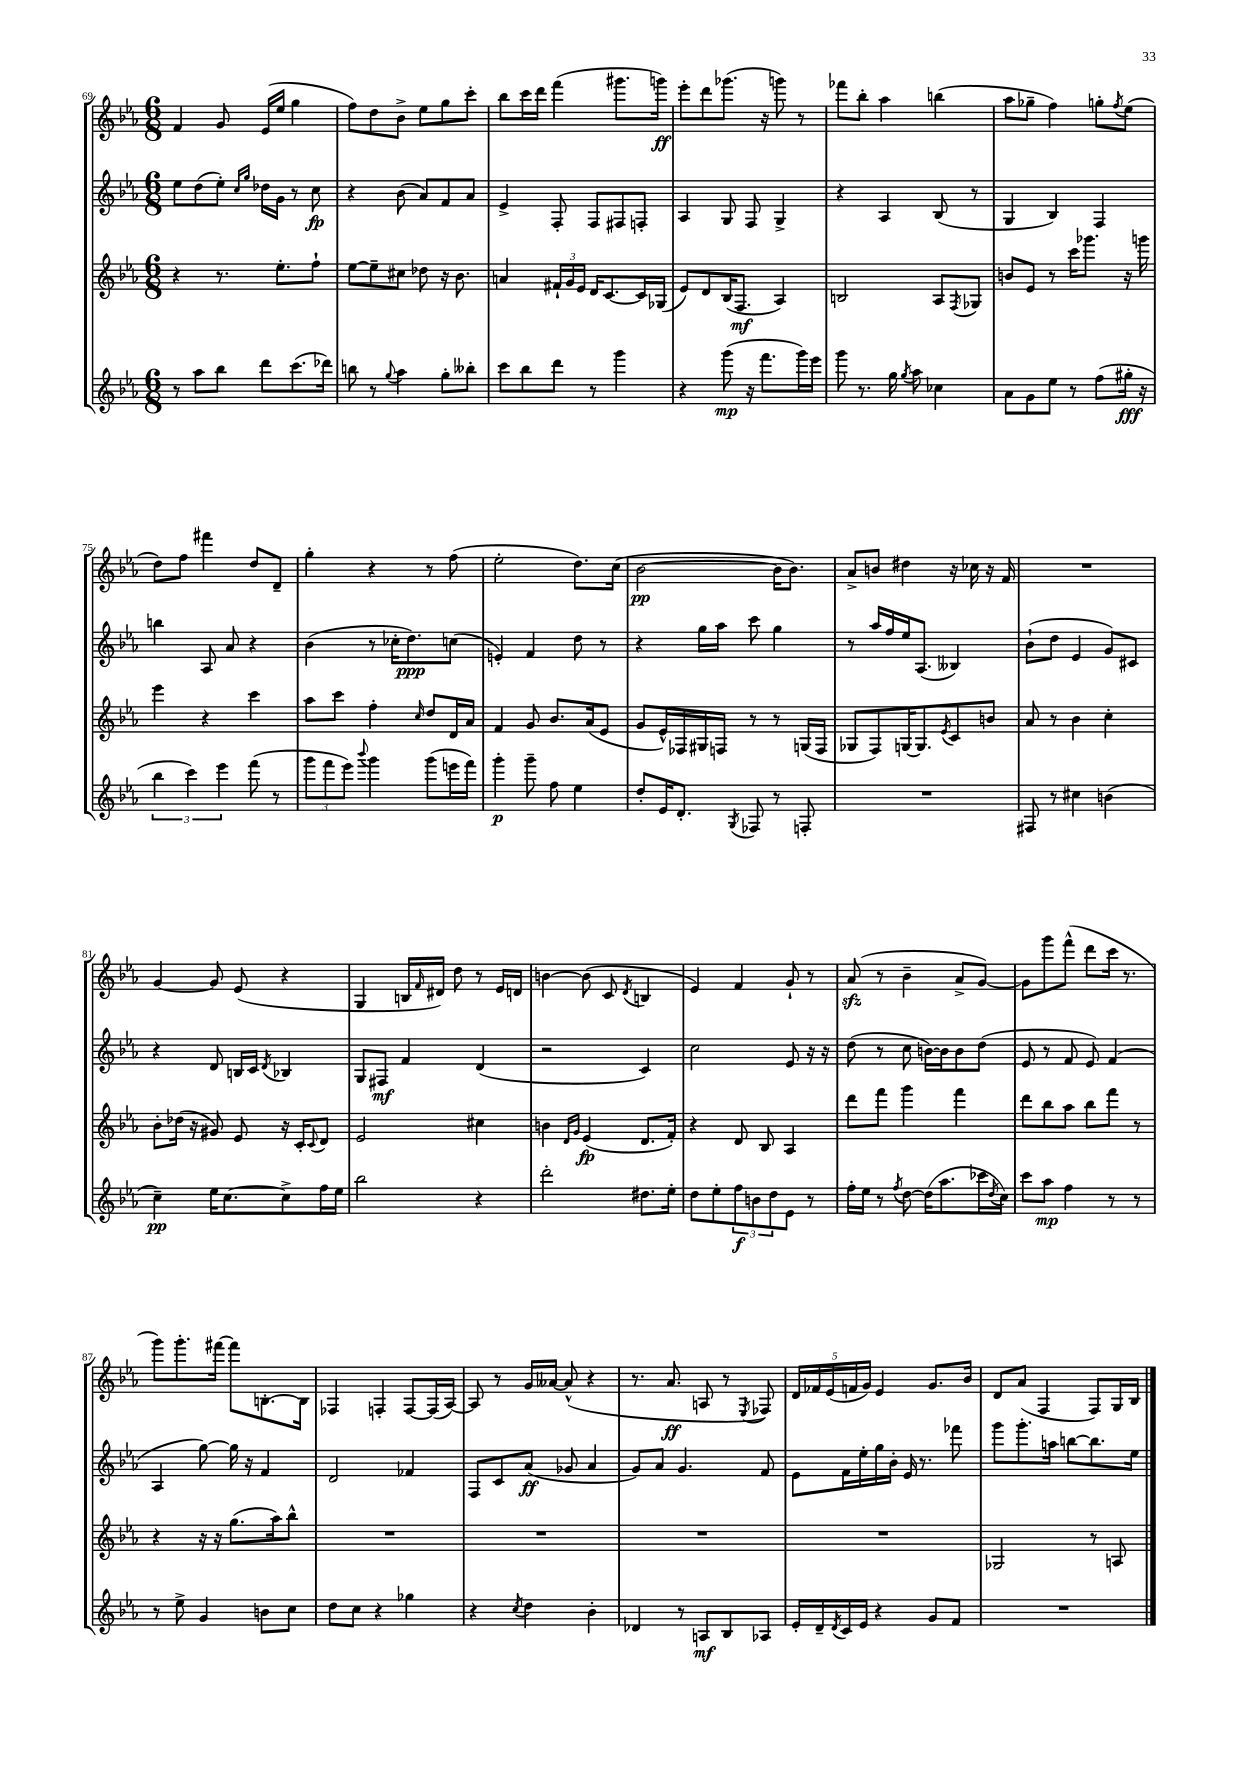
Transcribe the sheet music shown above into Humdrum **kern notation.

**kern	**kern	**kern	**kern
*staff4	*staff3	*staff2	*staff1
*clefG2	*clefG2	*clefG2	*clefG2
*k[b-e-a-]	*k[b-e-a-]	*k[b-e-a-]	*k[b-e-a-]
*M6/8	*M6/8	*M6/8	*M6/8
8r	4r	8ee-	4f
8aa-	.	(8dd	.
8bb-	8.r	8ee-')	8g
.	.	16qqcc	.
.	.	16qqgg	.
8ddd	.	16dd-	(16e-
.	8.ee-'	16g	16ee-
(8.ccc	.	8r	4gg
.	8ff`	8cc	.
16ddd-)	.	.	.
=	=	=	=
8bb	[8ee-	4r	8ff)
8r	8ee-~]	.	8dd
8qqgg	.	.	.
4aa-	8cc#	(8b-	8b-^
.	8dd-	8a-)	8ee-
8gg'	16r	8f	8gg
.	8.b-	.	.
8bb--'	.	8a-	8ccc'
=	=	=	=
8ccc	4a	4e-^	8bb-
8bb-	.	.	16ccc
.	.	.	16ddd
8ddd	24f#`	8F'	(4fff
.	24g	.	.
.	24e-	.	.
8r	16d	8F	.
.	[8.c	.	.
4ggg	.	8F#	8.ggg#
.	16c]	8F'	.
.	(16G-	.	16ggg)
=	=	=	=
4r	8e-)	4A-	8eee-'
.	8d	.	8ddd
(8ggg	(16B-	8G	(8.ggg-
.	8.F	.	.
16r	.	8F	.
8.fff	.	.	16r
.	4A-)	4G^	8ggg)
16ggg)	.	.	8r
16eee-	.	.	.
=	=	=	=
8ggg	2B	4r	8fff-
8.r	.	.	8bb-'
.	.	4A-	4aa-
16gg	.	.	.
8qgg	.	.	.
8aa-	.	.	.
4cc-	8A-	(8B-	(4bb
.	8qF	.	.
.	8G-	8r	.
=	=	=	=
8a-	8b	4G	8aa-
8g	8e-	.	8gg-~
8ee-	8r	4B-)	4ff)
8r	16ccc	.	.
.	8.ggg-	.	.
(8ff	.	4F	8gg'
.	.	.	8qff
16gg#'	16r	.	(8ee-
16r	16ggg	.	.
=	=	=	=
6bb-	4eee-	4bb	8dd)
.	.	.	8ff
6ccc)	.	.	.
.	4r	8A-	4fff#
6eee-	.	.	.
.	.	8a-	.
(8fff	4ccc	4r	8dd
8r	.	.	8d~
=	=	=	=
12ggg	8aa-	(4b-	4gg'
12fff	.	.	.
.	8ccc	.	.
12eee-)	.	.	.
8qqbbb-	.	.	.
4ggg	4ff'	8r	4r
.	.	16cc-'	.
.	.	8.dd)	.
.	16qqcc	.	.
(8ggg	8dd	.	8r
16eee	16d	(8cc	(8ff
16fff)	16a-	.	.
=	=	=	=
4ggg'	4f	4e')	2ee-'
8ggg~	8g	4f	.
8ff	8.b-	.	.
4ee-	.	8dd	8.dd)
.	(16a-	.	.
.	8e-	8r	.
.	.	.	(16cc
=	=	=	=
8dd'	8g	4r	[2b-
16e-	16e-^^)	.	.
8.d'	16F-	.	.
.	16G#	16gg	.
.	16F	16aa-	.
8qG	.	.	.
8F-	8r	8ccc	.
8r	8r	4gg	16b-]
.	.	.	8.b-)
8F'	(16G	.	.
.	16F	.	.
=	=	=	=
2.r	8G-	8r	8a-^
.	8F)	16aa-	8b
.	.	16ff	.
.	[16G	16ee-	4dd#
.	8.G]	(8.A-	.
.	8qe-	.	.
.	8c	4B--)	16r
.	.	.	16cc-
.	8b	.	16r
.	.	.	16f
=	=	=	=
8F#	8a-	(8b-`	2.r
8r	8r	8dd	.
4cc#	4b-	4e-	.
(4b	4cc'	8g)	.
.	.	8c#	.
=	=	=	=
4cc~)	8b-'	4r	[4g
.	(16dd-	.	.
.	16r	.	.
16ee-	8g#)	8d	8g]
[8.cc	.	.	.
.	8e-	16B	(8e-
.	.	16c	.
.	.	8qd	.
8cc^]	16r	4B-	4r
.	16c'	.	.
.	8qqc	.	.
16ff	8d	.	.
16ee-	.	.	.
=	=	=	=
2bb-	2e-	8G	4G
.	.	8F#	.
.	.	4f	16B
.	.	.	16qqf
.	.	.	16d#)
.	.	.	8dd
4r	4cc#	(4d	8r
.	.	.	16e-
.	.	.	16d
=	=	=	=
2ddd'	4b	2r	[4b
.	16qqd	.	.
.	16qqg	.	.
.	(4e-	.	(8b]
.	.	.	8c
.	.	.	8qd
8.dd#	8.d	4c)	4B
16ee-'	16f')	.	.
=	=	=	=
8dd	4r	2cc	4e-)
8ee-'	.	.	.
12ff	8d	.	4f
12b	.	.	.
.	8B-	.	.
12dd	.	.	.
8e-	4A-	8e-	8g`
8r	.	16r	8r
.	.	16r	.
=	=	=	=
16ff'	8ddd	(8dd	(8a-
16ee-	.	.	.
8r	8fff	8r	8r
8qff	.	.	.
[8dd	4ggg	8cc	4b-~
(16dd]	.	[16b)	.
8.aa-	.	16b]	.
.	4fff	8b	8a-^
16ccc-	.	(8dd	[8g)
8qdd	.	.	.
16cc)	.	.	.
=	=	=	=
8ccc	8ddd	8e-	8g]
8aa-	8bb-	8r	8ggg
4ff	8aa-	8f	(8fff^^
.	8bb-	8e-)	8ddd
8r	8fff	(4f	16ccc
.	.	.	8.r
8r	8r	.	.
=	=	=	=
8r	4r	4A-	8ggg)
8ee-^	.	.	8.ggg'
4g	16r	[8gg)	.
.	16r	.	[16fff#
.	(8.gg	16gg]	8fff#]
.	.	16r	.
8b	.	4f	[8.B'
.	16aa-)	.	.
8cc	8bb-^^	.	.
.	.	.	16B]
=	=	=	=
8dd	2.r	2d	4F-
8cc	.	.	.
4r	.	.	4F'
4gg-	.	4f-	[8F
.	.	.	(16F]
.	.	.	[16A-)
=	=	=	=
4r	2.r	8F	8A-]
.	.	8c	8r
8qcc	.	.	.
4dd	.	(8a-	16g
.	.	.	[16a--
.	.	8g-	(8a--^^]
4b-'	.	4a-	4r
=	=	=	=
4d-	2.r	8g)	8.r
.	.	8a-	.
.	.	.	8.a-
8r	.	4.g	.
8A	.	.	8A
8B-	.	.	8r
.	.	.	8qE-
8A-	.	8f	8F-)
=	=	=	=
16e-'	2.r	8e-	20d
.	.	.	20f-
16d~	.	.	.
.	.	.	(20e-
8qd	.	.	.
16c	.	16f	.
.	.	.	20f
16e-	.	16ee-'	.
.	.	.	20g)
4r	.	16gg	4e-
.	.	16b-'	.
.	.	16e-	.
.	.	8.r	.
8g	.	.	8.g
8f	.	8fff-	.
.	.	.	16b-
=	=	=	=
2.r	2G-	8ggg	8d
.	.	8.ggg'	(8a-
.	.	.	4F
.	.	16aa	.
.	.	[8bb	.
.	8r	8.bb]	8F)
.	8A	.	16G
.	.	16ee-	16B-
==	==	==	==
*-	*-	*-	*-
